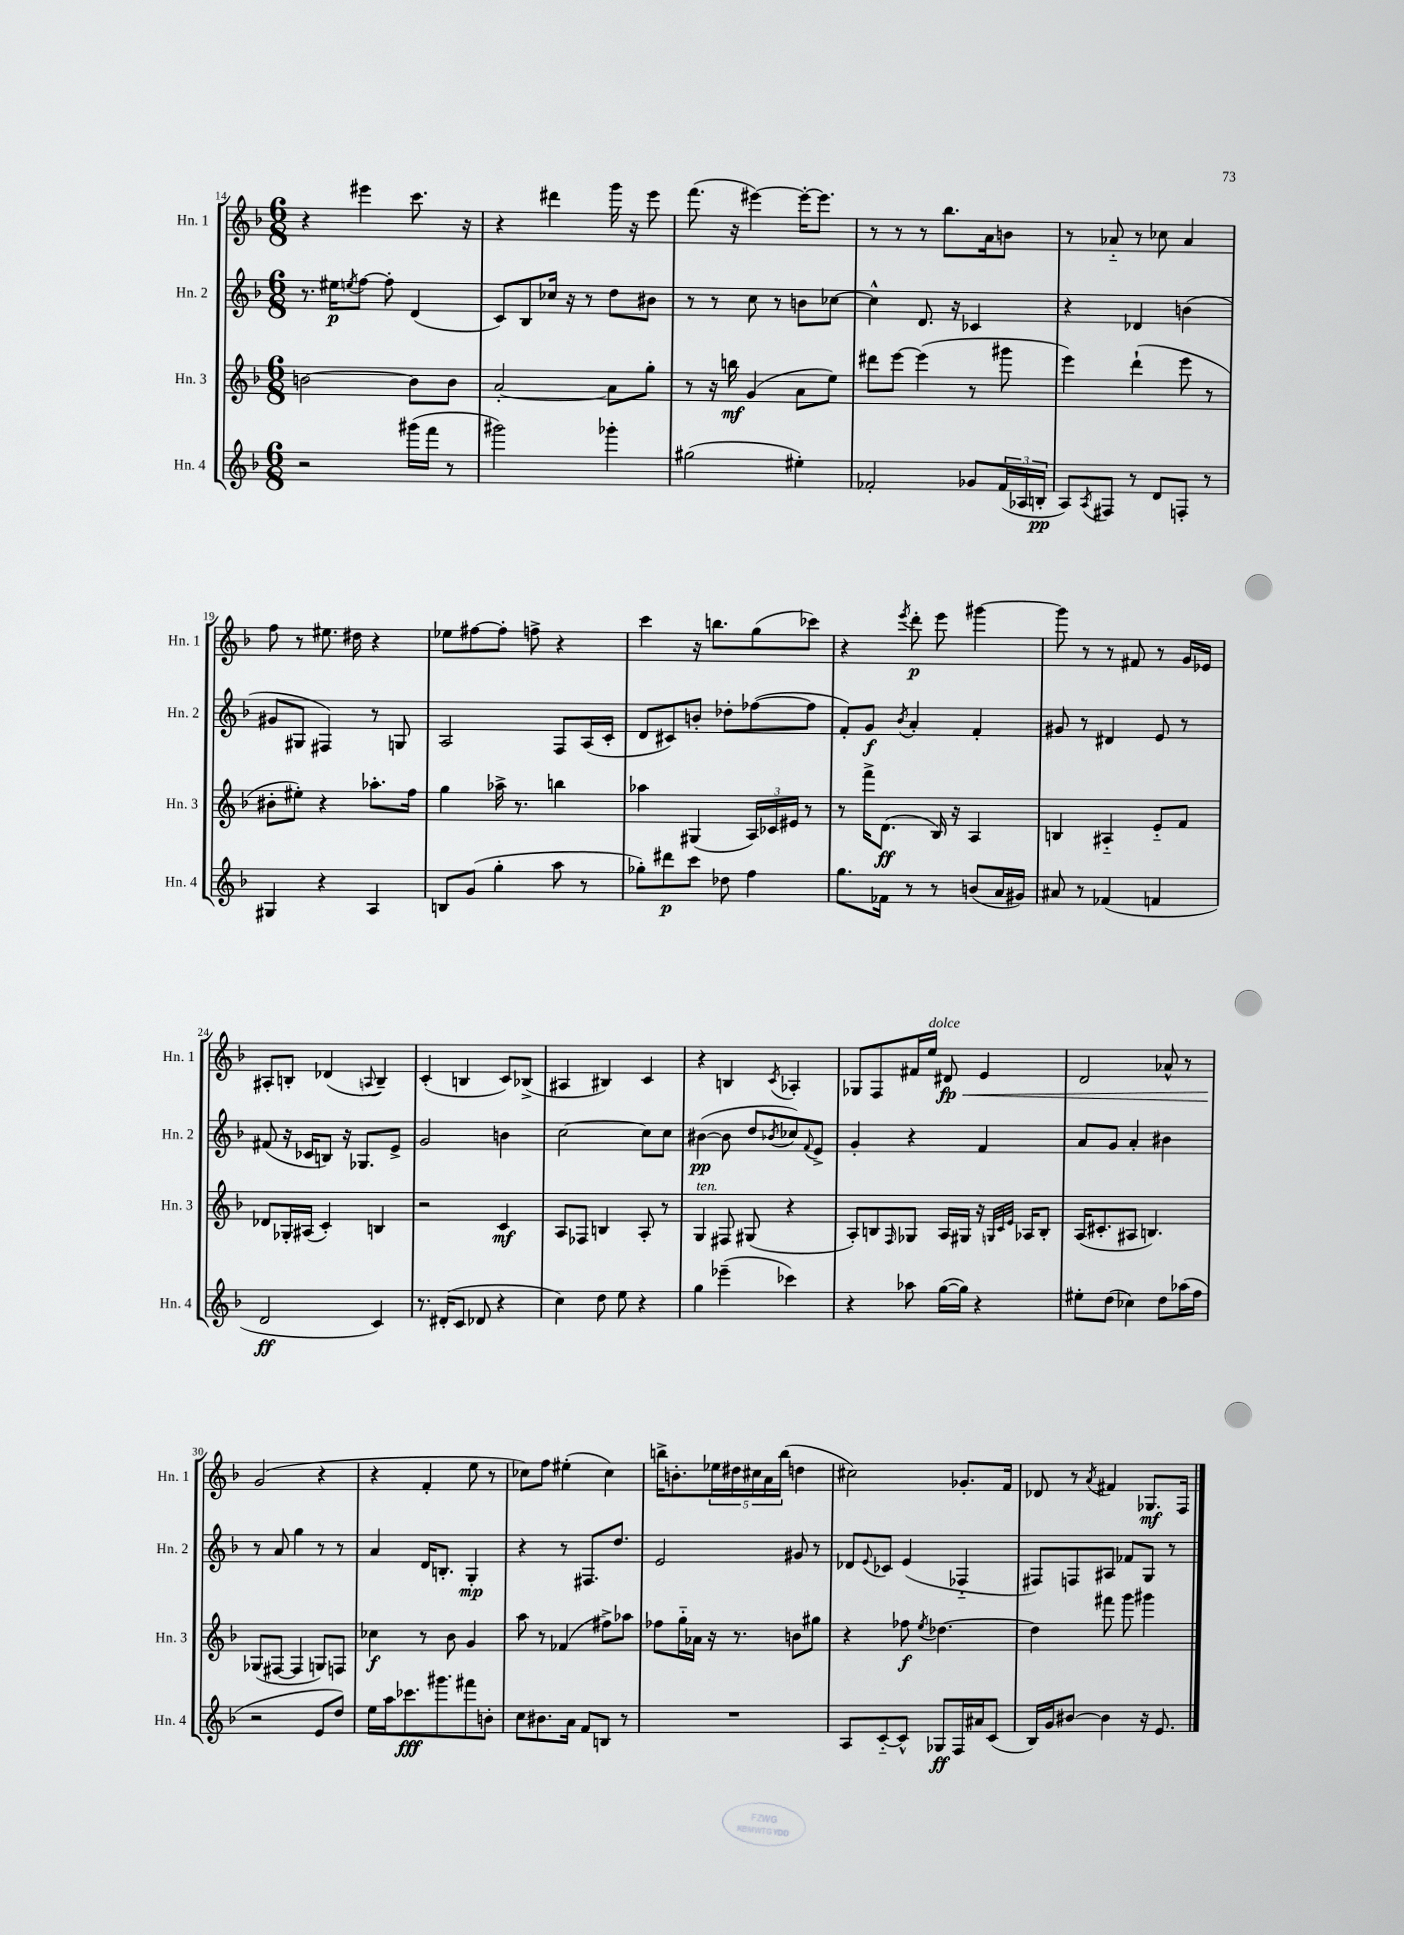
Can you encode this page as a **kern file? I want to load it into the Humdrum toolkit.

**kern	**kern	**kern	**kern
*staff4	*staff3	*staff2	*staff1
*clefG2	*clefG2	*clefG2	*clefG2
*k[b-]	*k[b-]	*k[b-]	*k[b-]
*M6/8	*M6/8	*M6/8	*M6/8
2r	[2b\	8.r	4r
.	.	16ee#\LK	.
.	.	8qee/	.
.	.	[8ff\J	4eee#\
.	.	8ff'\]	.
(16ggg#\LL	8b\]L	(4d/	8.ccc\
16fff\JJ	.	.	.
8r	8b\J	.	.
.	.	.	16r
=	=	=	=
2ggg#\)	[2a'/	8c/L)	4r
.	.	8B-/	.
.	.	16cc-/Jk	4ddd#\
.	.	16r	.
.	.	8r	.
4ggg-'\	8a\]L	8dd\L	16ggg\
.	.	.	16r
.	8gg'\J	8b#\J	8eee\
=	=	=	=
(2gg#\	8r	8r	(8.fff\
.	16r	8r	.
.	16bb\	.	16r
.	(4g/	8cc\	[4eee#\)
.	.	8r	.
4ee#'\)	8a\L	8b\L	16eee#'\_LK
.	.	.	8.eee#\]J
.	8ee\J)	[8cc-\J	.
=	=	=	=
2f-'/	8ddd#\L	4cc-^^\]	8r
.	[8eee\J	.	8r
.	(4eee\]	8.d/	8r
.	.	.	8.bb-\L
.	.	16r	.
8g-/L	8r	4c-/	.
.	.	.	16a\k
(24f-/L	8ggg#\	.	8b\J
24A-/	.	.	.
24B'/JJ	.	.	.
=	=	=	=
8A/L)	4eee\)	4r	8r
8qA/	.	.	.
8F#/J	.	.	8a-'~/
8r	(4ddd`\	4d-/	8r
8d/L	.	.	8cc-\
8F'/J	8eee\	(4b\	4a-/
8r	8r	.	.
=	=	=	=
4G#/	8b#'\L	8g#/L	8ff\
.	8ee#'\J)	8G#/J	8r
4r	4r	4F#/)	8.ee#\
.	.	.	16dd#\
4A/	8.aa-'\L	8r	4r
.	.	8G/	.
.	16ff\Jk	.	.
=	=	=	=
8B/L	4gg\	2A/	8ee-\L
(8g/J	.	.	[8ff#\
4gg'\	16aa-^\	.	8ff#'\]J
.	8.r	.	.
.	.	.	8ff^\
8aa\	4bb\	8F/L	4r
8r	.	(16A/L	.
.	.	16c'/JJ	.
=	=	=	=
8gg-'\L)	4aa-\	8d/L	4ccc\
8ddd#\	.	8c#/)	.
8ccc\J	(4G#/	8b'/J	16r
.	.	.	8.bb\L
8dd-\	.	8dd-'\L	.
4ff\	24A/LL)	([8ff-\	(8gg\
.	24c-/	.	.
.	24e#/JJ	.	.
.	8r	8ff-\]J	8ccc-\J)
=	=	=	=
8.gg\L	8r	8f'/L)	4r
.	16fff^\LK	8g/J	.
16f-\Jk	(8.d\J	.	.
.	.	8qb-/	8qeee/
8r	.	4a'/	8ddd'\
8r	16B-/)	.	8eee\
.	16r	.	.
(8b/L	4A/	4f'/	[4ggg#\
16a/L	.	.	.
16g#/JJ)	.	.	.
=	=	=	=
8a#/	4B/	8g#/	8ggg#\]
8r	.	8r	8r
(4f-/	4A#'~/	4d#/	8r
.	.	.	8f#/
4f/	8e'~/L	8e/	8r
.	8f/J	8r	16g/LL
.	.	.	16e-/JJ
=	=	=	=
2d/	8d-/L	(8f#/	8A#'/L
.	16G-'/L	16r	8B'/J
.	(16A#/JJ	16c-/LK	.
.	4c'/)	8B/J)	(4d-/
.	.	16r	.
.	.	8.G-/L	.
.	.	.	8qqA/
4c/)	4B/	.	4B~/)
.	.	8e^/J	.
=	=	=	=
8.r	2r	2g/	(4c'/
(16d#'/LK	.	.	.
8c/J	.	.	4B/
8d-/	.	.	.
4r	4c/	4b\	8c/L)
.	.	.	(8B-^/J
=	=	=	=
4cc\)	8A/L	[2cc\	4A#/
.	8F-/J	.	.
8dd\	4B/	.	4B#/)
8ee\	.	.	.
4r	8A'/	8cc\]L	4c/
.	8r	8cc\J	.
=	=	=	=
4gg\	4G/	([4b#\	4r
(4eee-~\	8F#/	8b#\]	4B/
.	(8G#/	8dd/L	.
.	.	8qb-/	8qc/
4ccc-\)	4r	8cc-/)	4A-'/
.	.	8qqf/	.
.	.	8e^/J	.
=	=	=	=
4r	8A'/L)	4g'/	8G-/L
.	8B/	.	8F/
.	16qqF/	.	.
8aa-\	8G-/J	4r	16f#/L
.	.	.	16ee/JJ
([16gg\LL	16A/LL	.	8d#/
16gg\]JJ)	16G#/JJ	.	.
4r	16r	4f/	4e/
.	32qqG/LLL	.	.
.	32qqc/	.	.
.	32qqe/JJJ	.	.
.	16A-/LK	.	.
.	8B'/J	.	.
=	=	=	=
8ee#'\L	(16A/LK	8a/L	2d/
.	8.c#'/	.	.
(8dd\J	.	8g/J	.
4cc-\)	8A#/J	4a'/	.
.	4.B/)	.	.
8dd\L	.	4b#\	8a-^^/
(16aa-\L	.	.	8r
16ff\JJ	.	.	.
=	=	=	=
2r	(8G-/L	8r	(2g/
.	[8F#/J	8a/	.
.	4F#/]	4gg\	.
8e/L	8G/L)	8r	4r
8dd/J)	8F/J	8r	.
=	=	=	=
16ee\LL	4cc-\	4a/	4r
16aa\J	.	.	.
8.ccc-\	.	.	.
.	8r	16d/LK	4f'/
8.ggg#\	.	8.B'/J	.
.	8b-\	.	.
8fff#\	4g/	4G'/	8ee\
8b'\J	.	.	8r
=	=	=	=
8cc\L	8aa\	4r	8cc-\L)
8.b#\	8r	.	8ff\J
.	(4f-/	8r	(4ee#'\
16a\Jk	.	.	.
8f/L	.	8.F#/L	.
8B/J	8ff#^\L)	.	4cc-\)
.	.	8.dd/J	.
8r	8aa-\J	.	.
=	=	=	=
2.r	8ff-\L	2e/	16bb^\LK
.	.	.	8.b'\
.	16gg'~\L	.	.
.	16a-\JJ	.	.
.	16r	.	20ee-\L
.	.	.	20dd#\
.	8.r	.	.
.	.	.	20cc#\
.	.	.	20a\
.	.	.	(20bb\JJ
.	8b\L	8g#/	4dd\
.	8gg#\J	8r	.
=	=	=	=
8A/L	4r	8d-/L	2cc#\)
.	.	8qqe/	.
[8c'~/	.	8c-/J	.
8c^^/]J	8ff-\	(4e/	.
.	8qee/	.	.
8G-/L	[4.dd-\	.	.
16F/L	.	4F-'~/	8.g-'/L
16a#/J	.	.	.
(8c/J	.	.	.
.	.	.	16f/Jk
=	=	=	=
16B-/LL)	4dd-\]	8F#/L)	8d-/
16g/J	.	.	.
[8b#/J	.	8F/	8r
.	.	.	8qa/
4b#\]	8fff#\	8A#/J	4f#/
.	8ggg\	8f-/L	.
16r	4ggg#\	8G/J	8.G-/L
8.e/	.	.	.
.	.	8r	.
.	.	.	16F/Jk
==	==	==	==
*-	*-	*-	*-
